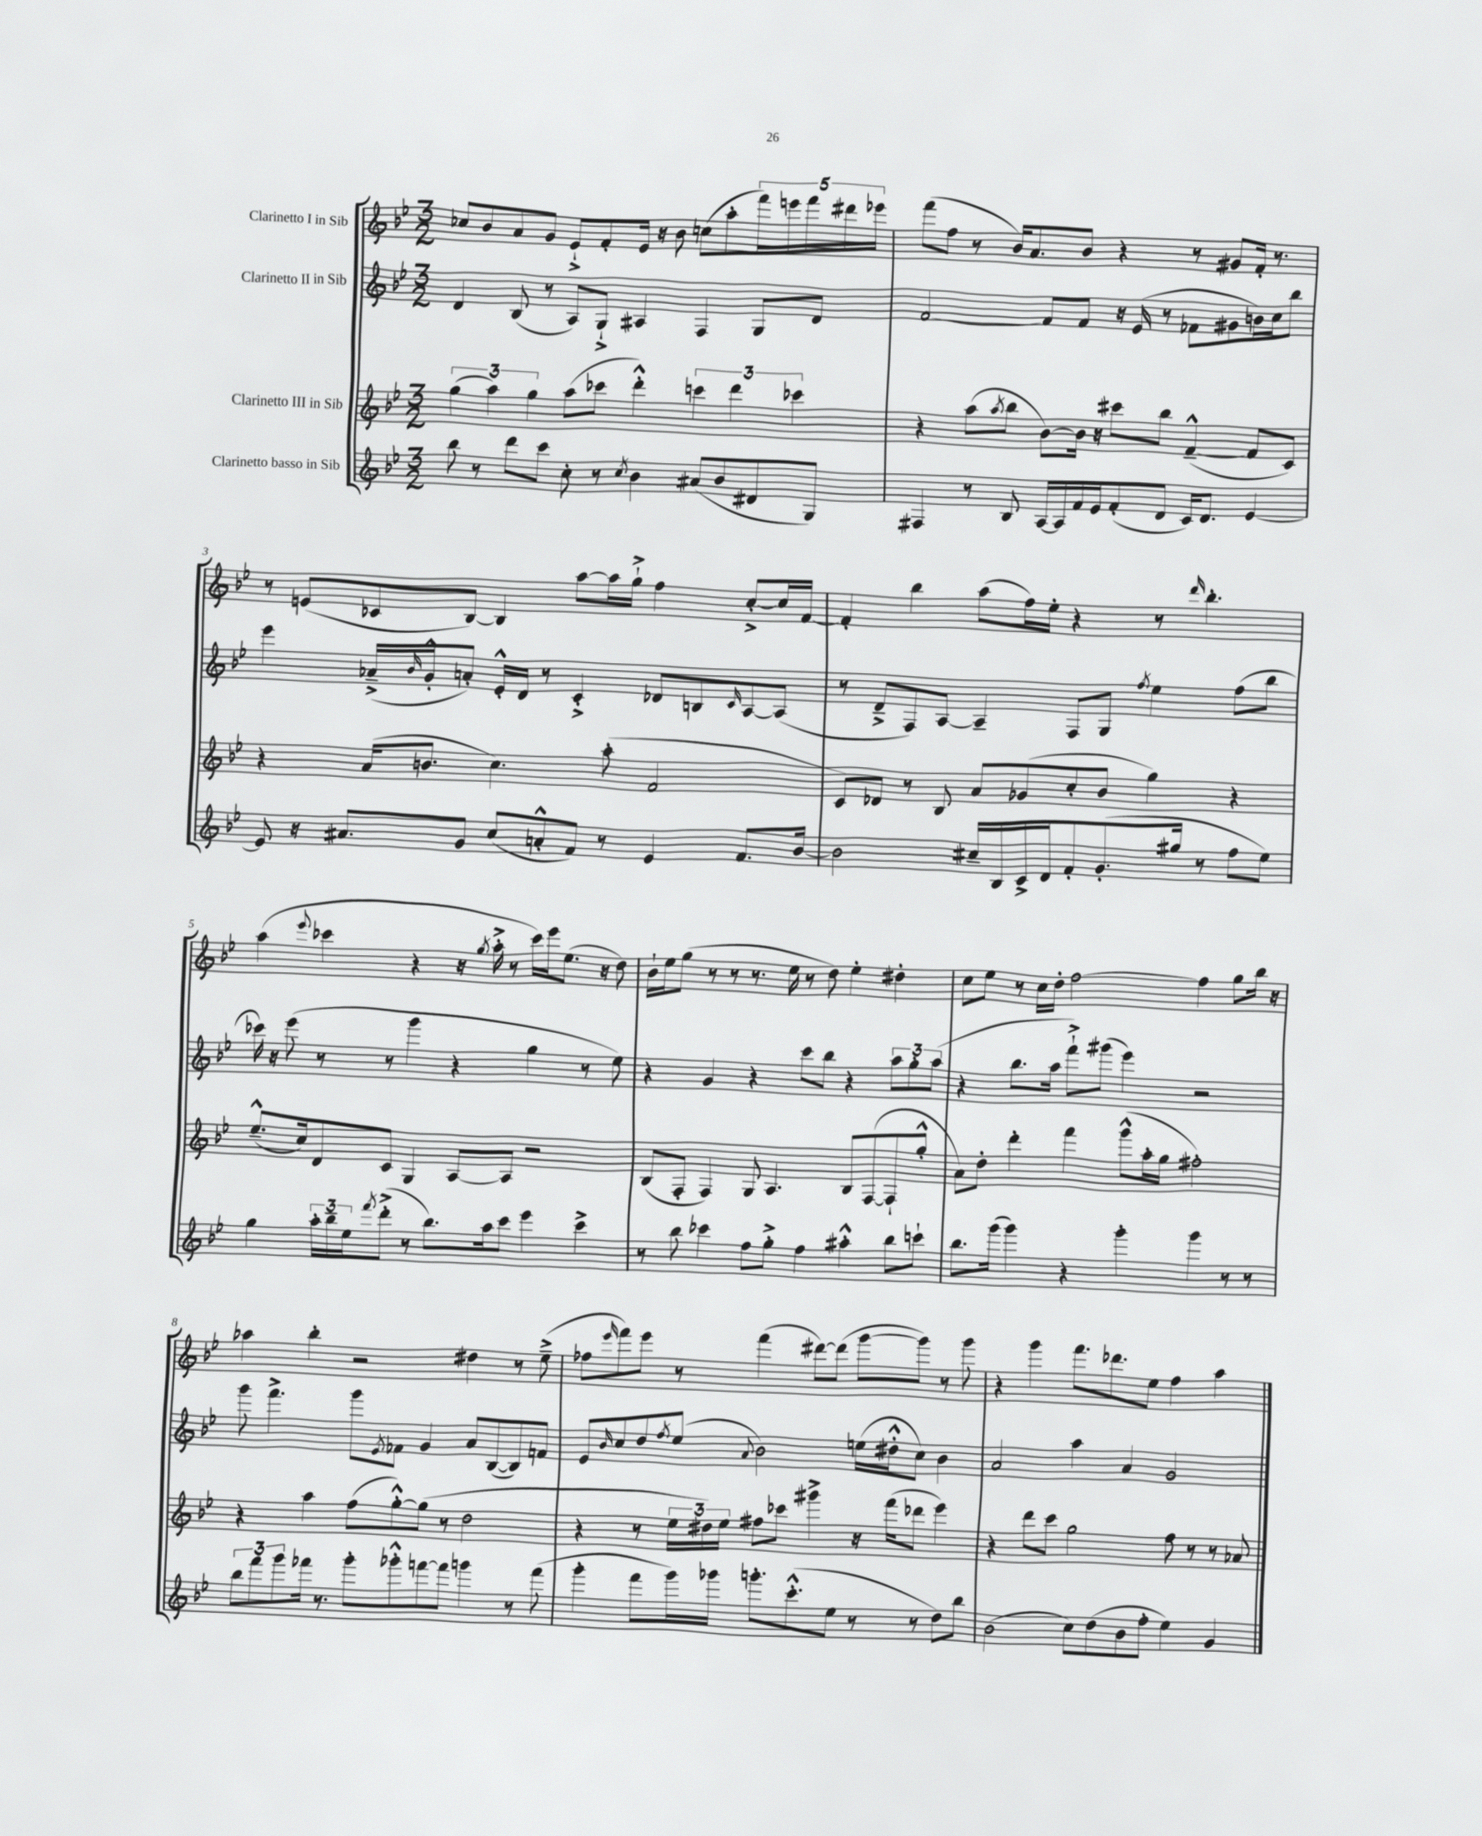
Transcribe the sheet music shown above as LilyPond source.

<<
\new StaffGroup <<
\new Staff = "s0" \with { instrumentName = "Clarinetto I in Sib" } {
    \clef treble \key bes \major \numericTimeSignature \time 3/2
    ces''8 bes'8 a'8 g'8 ees'8-!-> f'8-. ees'16 r16 bes'8 c''8( a''8-. \tuplet 5/4 { f'''16) e'''16 f'''16 dis'''16 ees'''16 } |
    f'''8( f''8 r8 bes'16) a'8. bes'8 r4 r8 gis'8 f'16-. r8. |
    r8 e'8( ces'8 bes8~) bes4 a''8~ a''16 g''16-!-> f''4 c''8~-.-> c''16 f'16~ |
    f'4-. bes''4 a''8( f''16) ees''16-. r4 r8 \grace { d'''16 } bes''4.-. |
    a''4( \appoggiatura { ees'''8 } ces'''4 r4 r16 \acciaccatura { g''8 } a''16-.-> r8 ces'''16) ees'''16 ees''8.( r16 d''8) |
    bes'16-! ees''16 g''8( r8 r8 r8. ees''16 r8 d''8) ees''4-. dis''4-. |
    c''8 ees''8 r8 c''16 d''16-. f''2~ f''4 g''8 bes''16 r16 |
    aes''4 bes''4-. r2 dis''4 r8 ees''8--->( |
    fes''8 \grace { ees'''16 } f'''8) ees'''8 r8 f'''4( dis'''8~) dis'''8( g'''8~ g'''8) r8 g'''8 |
    r4 g'''4 f'''8. des'''8. ees''8 f''4 a''4 \bar "|." |
}
\new Staff = "s1" \with { instrumentName = "Clarinetto II in Sib" } {
    \clef treble \key bes \major \numericTimeSignature \time 3/2
    d'4 bes8( r8 a8) g8-!-> ais4 f4 g8 d'8 |
    f'2~ f'8 f'8 r16 ees'16( r8 fes'8 gis'8 b'16) c''16 bes''8 |
    ees'''4 aes'16--->( \grace { bes'16 } g'16-.-^ a'8-.) ees'16-.-^ d'16 r8 c'4-.-> des'8 b8 \grace { c'16 } a8~ a8( |
    r8 d'8---> f8) a8~ a4-- f8 g8 \acciaccatura { f''8 } ees''4 f''8( bes''8 |
    ces'''16) r16 ees'''8( r8 r8 g'''4 r4 g''4 r8 ees''8) |
    r4 g'4 r4 c'''8 bes''8 r4 \tuplet 3/2 { a''8 g''8-. a''8( } |
    r4 bes''8. a''16 f'''8-!->) gis'''8( ees'''4) r2 |
    g'''8 f'''4.-> g'''8 \acciaccatura { ees'8 } fes'8 g'4 a'8 bes8~( bes8) f'8 |
    ees'8 \grace { bes'16 } c''8 d''8 \acciaccatura { f''8 } ees''8( \appoggiatura { a'8 } bes'2) e''16( dis''16-.-^ c''8) bes'4 |
    a'2 a''4 a'4 g'2 \bar "|." |
}
\new Staff = "s2" \with { instrumentName = "Clarinetto III in Sib" } {
    \clef treble \key bes \major \numericTimeSignature \time 3/2
    \tuplet 3/2 { g''4( a''4) g''4 } a''8( ces'''8 d'''4-.-^) \tuplet 3/2 { c'''4 d'''4 ces'''4 } |
    r4 a''8( \acciaccatura { a''8 } bes''8 bes'8~) bes'16 r16 cis'''8 bes''8 f'4~---^( f'8 c'8) |
    r4 a'16( b'8. c''4.) a''8-.( f'2 |
    c'8) des'8 r8 bes8 a'8 ges'8( c''8-. bes'8 g''4) r4 |
    ees''8.---^( c''16) d'8 c'8 g4 a8~ a8 r2 |
    bes8( f8-. f4) g8 a4. bes8 f8~( f8-! g''8-.-^ |
    a'8) d''8-. d'''4-. f'''4 g'''8-^( a''16-. g''16 fis''2-.) |
    r4 a''4 f''8( g''8~-.-^) g''8( r8 d''2 |
    r4 r8 \tuplet 3/2 { ees''16 dis''16) ees''16 } fis''8 ces'''8 gis'''4-> r16 f'''16( des'''8 ees'''4) |
    r4 d'''8 c'''8 g''2 f''8 r8 r8 aes'8 \bar "|." |
}
\new Staff = "s3" \with { instrumentName = "Clarinetto basso in Sib" } {
    \clef treble \key bes \major \numericTimeSignature \time 3/2
    bes''8 r8 d'''8 c'''8 c''8-. r8 \acciaccatura { c''8 } bes'4 ais'8( bes'8 dis'8 g8) |
    fis4 r8 bes8 a16~ a16 f'16 ees'16 f'8-.( d'8 c'16) d'8. ees'4~ |
    ees'8 r16 ais'8. g'8 c''8( a'8-.-^ f'8) r8 ees'4 f'8. bes'16~ |
    bes'2 cis''16-- bes16 c'16-> d'16 f'8-. g'8.-.( gis''16 r8 f''8 ees''8) |
    g''4 \tuplet 3/2 { a''16-. bes''16-- ees''16 } \acciaccatura { f'''8 } d'''8-.->( r8 bes''8.) a''16 c'''8 ees'''4 c'''4-> |
    r8 bes''8 ces'''4 f''8 g''8-.-> f''4 ais''4-.-^ bes''8 c'''8-! |
    bes''8. g'''16( g'''4) r4 g'''4-. g'''4 r8 r8 |
    \tuplet 3/2 { bes''8 f'''8 g'''8 } fes'''16 r8. g'''8-. ges'''8-.-^ f'''8~ f'''8 g'''4 r8 f'''8( |
    g'''4-. f'''8 g'''16) ges'''16 g'''8.-. c'''8.-.-^( ees''8 r8 r8 d''8) bes''8 |
    bes'2( c''8) d''8( bes'8 f''8-. ees''4) g'4 \bar "|." |
}
>>
>>
